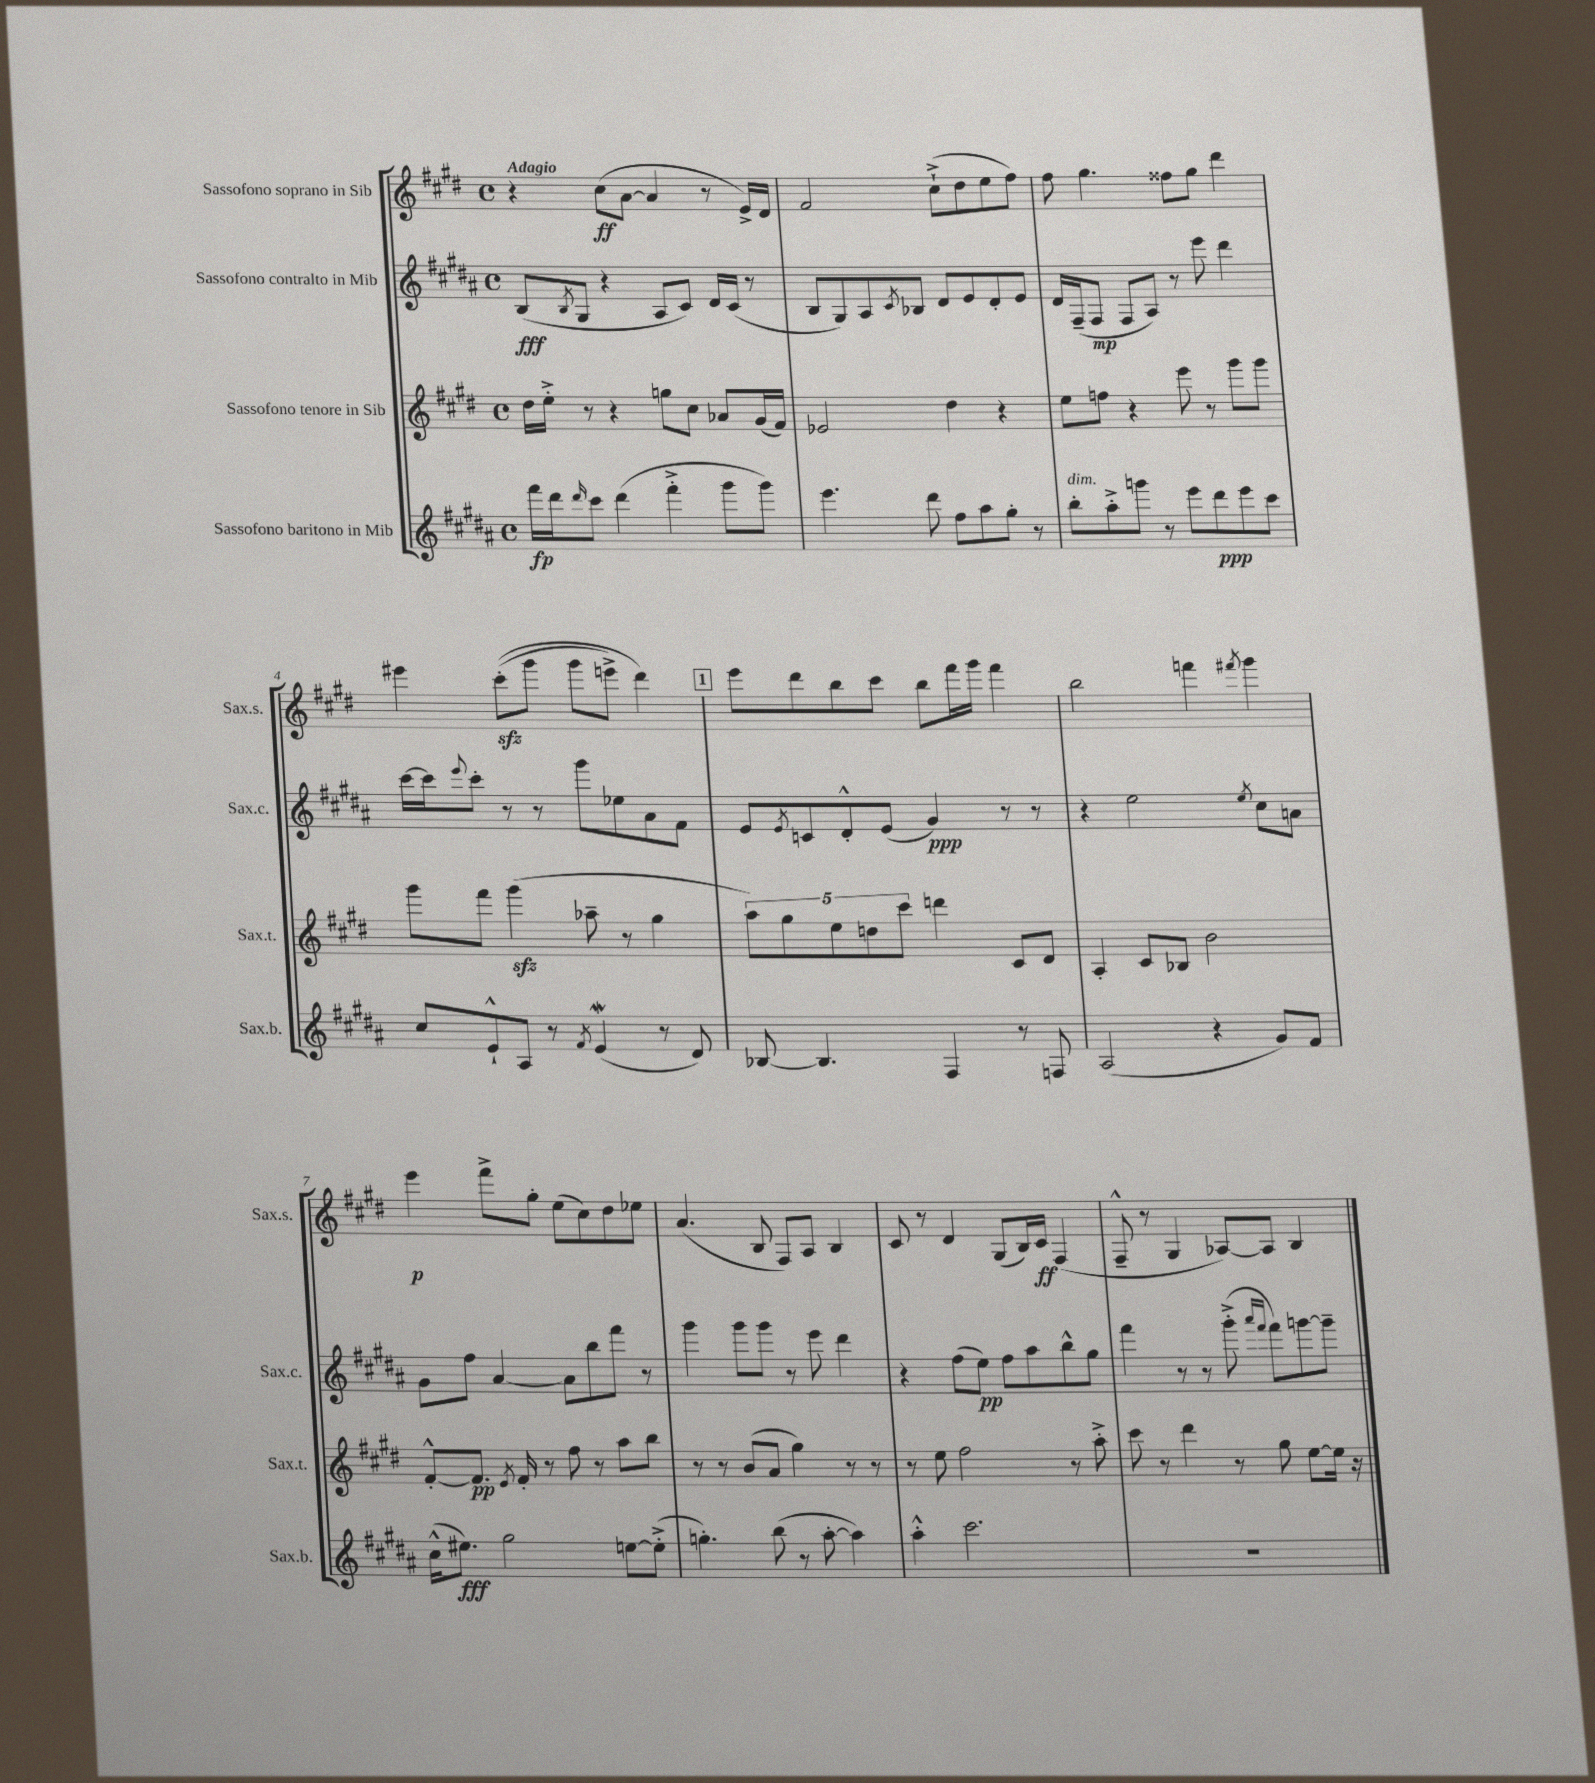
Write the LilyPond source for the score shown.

<<
\new StaffGroup <<
\new Staff = "s0" \with { instrumentName = "Sassofono soprano in Sib" shortInstrumentName = "Sax.s." } {
    \clef treble \key e \major \defaultTimeSignature \time 4/4 \tempo "Adagio"
    r4 cis''8\ff( a'8~ a'4 r8 e'16->) dis'16 |
    fis'2 cis''8-!->( dis''8 e''8 fis''8) |
    fis''8 gis''4. fisis''8 gis''8 dis'''4 |
    eis'''4 cis'''8-.\sfz(\( gis'''8 gis'''8 e'''8->) dis'''4\) |
    \mark \markup { \box "1" } e'''8 dis'''8 b''8 cis'''8 b''8 fis'''16 gis'''16 fis'''4 |
    b''2 f'''4 \acciaccatura { fis'''8 } gis'''4 |
    e'''4\p fis'''8-> gis''8-. e''8( cis''8) dis''8 ees''8 |
    a'4.( b8 fis8) a8 b4 |
    cis'8 r8 dis'4 gis8( b16) cis'16\ff fis4( |
    fis8---^ r8 gis4 aes8~) aes8 b4 \bar "|." |
}
\new Staff = "s1" \with { instrumentName = "Sassofono contralto in Mib" shortInstrumentName = "Sax.c." } {
    \clef treble \key b \major \defaultTimeSignature \time 4/4
    b8\fff( \acciaccatura { b8 } gis8 r4 ais8 cis'8) dis'16 cis'16( r8 |
    b8 gis8) ais8 \acciaccatura { cis'8 } bes8 dis'8 e'8 dis'8-. e'8 |
    dis'16 fis16--( fis8\mp fis8 ais8) r8 e'''8 dis'''4 |
    cis'''16~ cis'''16 \appoggiatura { e'''8 } cis'''8-. r8 r8 gis'''8 ees''8 ais'8 fis'8 |
    \mark \markup { \box "1" } e'8 \acciaccatura { e'8 } c'8 dis'8-.-^ e'8( gis'4\ppp) r8 r8 |
    r4 e''2 \acciaccatura { e''8 } cis''8 a'8 |
    gis'8 fis''8 ais'4~ ais'8 b''8 fis'''8 r8 |
    gis'''4 gis'''8 gis'''8 r8 e'''8 dis'''4 |
    r4 fis''8( e''8\pp) fis''8 ais''8 b''8-^ gis''8 |
    fis'''4 r8 r8 gis'''8-.->( \grace { ais'''16 fis'''16 } fis'''8) g'''8~ g'''8-- \bar "|." |
}
\new Staff = "s2" \with { instrumentName = "Sassofono tenore in Sib" shortInstrumentName = "Sax.t." } {
    \clef treble \key e \major \defaultTimeSignature \time 4/4
    dis''16 e''16-.-> r8 r4 g''8 cis''8 aes'8 gis'16( fis'16) |
    ees'2 dis''4 r4 |
    e''8 f''8 r4 e'''8 r8 gis'''8 gis'''8 |
    gis'''8 fis'''8 gis'''4\sfz( aes''8-- r8 gis''4 |
    \mark \markup { \box "1" } \tuplet 5/4 { a''8) gis''8 e''8 d''8 cis'''8 } d'''4 cis'8 dis'8 |
    a4-. cis'8 bes8 b'2 |
    fis'8~-.-^ fis'8.\pp \acciaccatura { e'8 } fis'16-. r8 fis''8 r8 a''8 b''8 |
    r8 r8 b'8( a'8 gis''4) r8 r8 |
    r8 e''8 fis''2 r8 a''8-.-> |
    cis'''8 r8 dis'''4 r8 gis''8 e''8~ e''16 r16 \bar "|." |
}
\new Staff = "s3" \with { instrumentName = "Sassofono baritono in Mib" shortInstrumentName = "Sax.b." } {
    \clef treble \key b \major \defaultTimeSignature \time 4/4
    fis'''16\fp dis'''16 \grace { dis'''16 } cis'''8 dis'''4( fis'''4-.-> gis'''8 gis'''8) |
    e'''4. dis'''8 fis''8 ais''8 gis''8-. r8 |
    b''8-.^\markup { \italic "dim." } ais''8-.-> g'''8 r8 e'''8 dis'''8\ppp e'''8 cis'''8 |
    cis''8 e'8-!-^ ais8 r8 \acciaccatura { fis'8 } e'4\mordent( r8 dis'8) |
    \mark \markup { \box "1" } bes8~ bes4. fis4 r8 f8 |
    ais2( r4 gis'8) fis'8 |
    cis''16-^( eis''8.\fff) gis''2 e''8~ e''8-.->( |
    g''4.-.) b''8( r8 ais''8~-. ais''4) |
    ais''4-.-^ cis'''2. |
    R1 \bar "|." |
}
>>
>>
